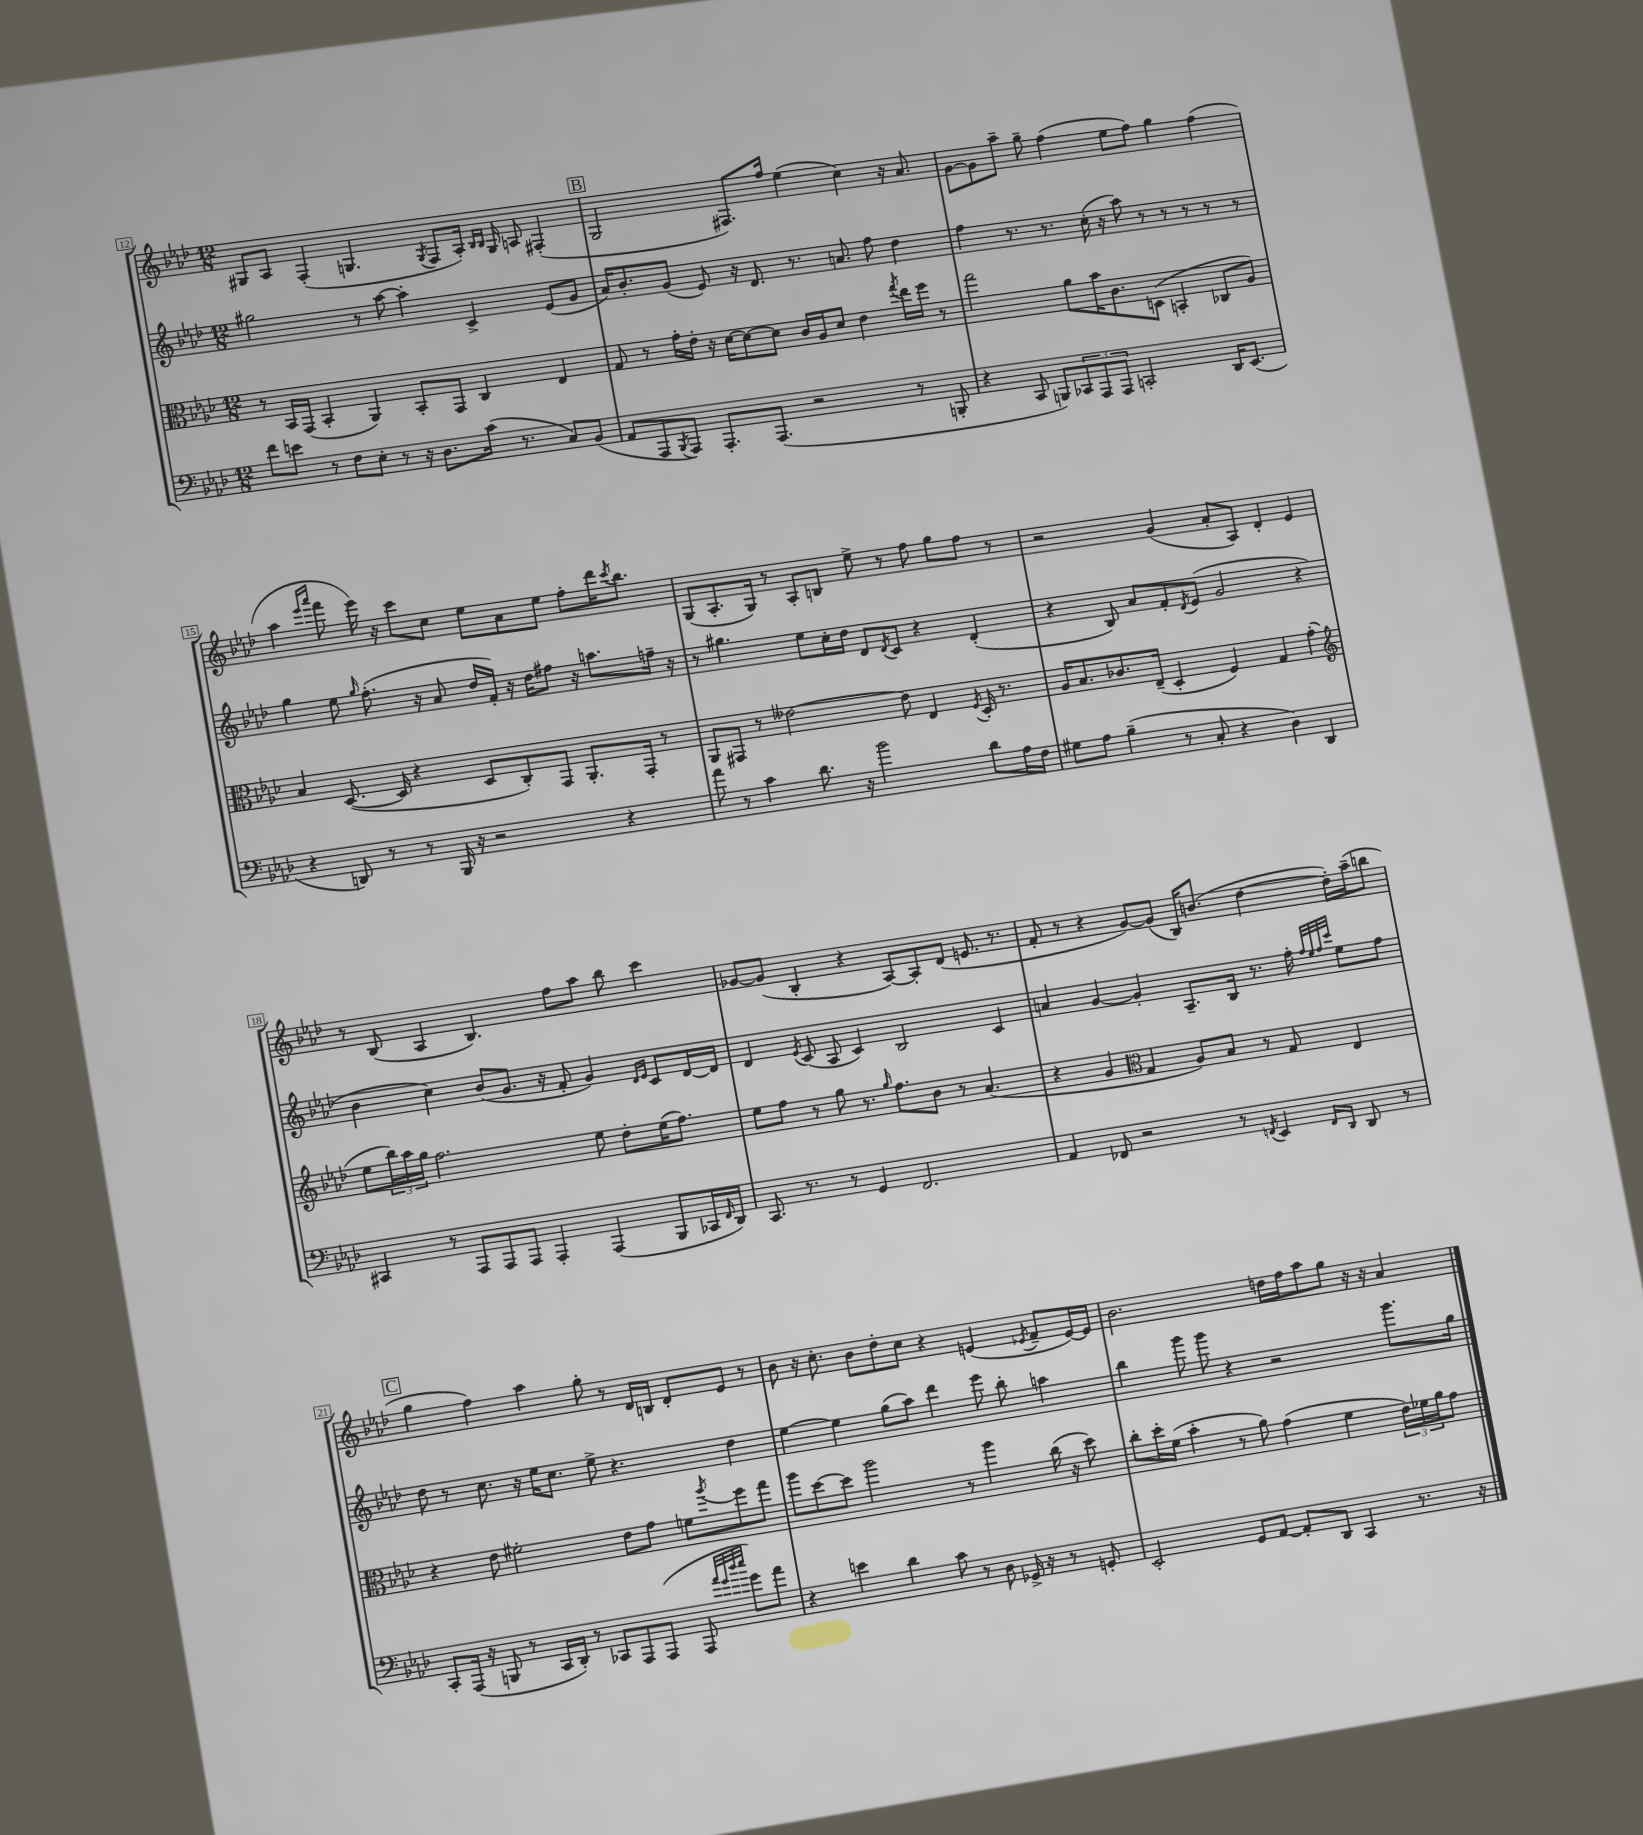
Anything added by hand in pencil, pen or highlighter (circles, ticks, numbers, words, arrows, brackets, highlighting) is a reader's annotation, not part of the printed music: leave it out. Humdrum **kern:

**kern	**kern	**kern	**kern
*part4	*part3	*part2	*part1
*staff4	*staff3	*staff2	*staff1
*clefF4	*clefC3	*clefG2	*clefG2
*k[b-e-a-d-]	*k[b-e-a-d-]	*k[b-e-a-d-]	*k[b-e-a-d-]
*M12/8	*M12/8	*M12/8	*M12/8
=12	=12	=12	=12
8f\L	8r	2gg#X\	8G#X/L
8en\J	16BB-/LL	.	8A-/J
.	(16GG/JJ	.	.
8r	4BB-'/	.	(4F'/
8F\L	.	.	.
8E-'\J	4AA-/)	8r	4.Gn/
8r	.	[8aa-\	.
16r	8BB-'/L	4aa-'\]	.
8.D-\L	.	.	.
.	.	.	8qG/
.	8GG/J	.	8F/L
(16c\Jk	4C/	4c^/	16A-'/Jk)
.	.	.	16qqB-/LL
.	.	.	16qqB-/JJ
8.r	.	.	16G/
.	.	.	8An/
8C/L)	4E-/	(8e-/L	(4F#X'/
(8BB-/J	.	8g/J	.
!!LO:REH:place=s1:t=B
=13	=13	=13	=13
8AA-/L	8G/	16a-/KL)	2G/
.	.	8.b-'/	.
8AAA-/	8r	.	.
8qBBB-/	.	.	.
8AAA-/J)	16g'\LL	(8g/J	.
.	16e-'\JJ	.	.
8.AAA-'/L	16r	8e-/)	.
.	[16d-\KL	.	.
.	8d-\_	16r	8.F#X/L)
(8.AAA-/J	.	8.d-/	.
.	8d-\J]	.	.
.	.	.	16ff/Jk
2r	16c/LL	8.r	(4ee-\
.	16A-/J	.	.
.	8d-/J	.	.
.	.	8.an/	.
.	4e-\	.	4cc\)
.	.	8ff\	.
.	8qgg/	.	.
8r	16ee-\LL	4dd-\	16r
.	16ff\JJ	.	8.a-/
8BBBn'/	8r	.	.
=14	=14	=14	=14
4r	2gg\	4ff\	[8g\L
.	.	.	8g\]
8CC/	.	8.r	8aa-~\J
8BBBn/L)	.	.	8gg~\
.	.	8.r	.
12CC-X/	8a-\L	.	(4ff\
12AAA-/	.	.	.
.	16b-\K	(16cc'\	.
12AAA-/J	.	.	.
.	8.c\	16r	.
2CCn'/	.	8aa-\)	8ee-\L
.	(8Dn\J	8r	8ff\J)
.	4BBn'/	8r	4gg\
.	.	8r	.
16DD-/KL	8C-X/L	8r	(4ff\
(8.EE-/J	.	.	.
.	8A-/J)	8r	.
!!LO:LB:g=z
=15	=15	=15	=15
4r	4B-/	4gg\	4aa-\
.	.	.	16qqeee-/LL
.	.	.	16qqaaa-/JJ
8DDn/)	([8.D-/	8ee-\	8fff\
.	.	16qqgg/	.
8r	.	(8.ff'\	16eee-\)
.	16D-/]	.	16r
8r	4r	.	8ccc\L
.	.	16r	.
16BBB-/	.	8a-/	8cc\J
16r	.	.	.
2r	8D-/L	16dd-/LL	8ee-\L
.	.	16f'/JJ)	.
.	8C'/)	16r	8a-\
.	.	16dd-\KL	.
.	8GG/J	8ff#X\J	8ee-\J
.	8.AA-'/L	16r	8ff'\L
.	.	8.aan\L	.
4r	.	.	16ddd-\K
.	.	.	8qccc/
.	16GG'/Jk	.	8.bb-\J
.	8r	16ffn~\Jk	.
.	.	16r	.
=16	=16	=16	=16
8a-\	8AA-/L	8r	(8G/L
8r	8GG#X/J	4.gg#X\	8.A-'/
4c\	8r	.	.
.	.	.	16G/Jk)
.	[2e--X\	.	8r
8.d-\	.	8ee-\L	8A-'/L
.	.	16cc'\L	8Bn/J
16r	.	16dd-\JJ	.
2b-\	.	8d-/L	8ee-^\
.	.	8qd-/	.
.	8e--\]	8c/J	8r
.	4E-/	4r	8ff\
.	.	.	8gg\L
.	8qF/	.	.
8d-\L	16D-'/	(4d-'/	8ff\J
.	8.r	.	.
16A-\L	.	.	8r
16F\JJ	.	.	.
=17	=17	=17	=17
8G#X\L	16A-/KL	4r	2r
.	8.B-/	.	.
8A-\J	.	.	.
(4B-~\	8.c-X/	8B-/)	.
.	.	8a-/L	.
.	(16E-~/Jk	.	.
8r	4D-'/	8f'/	(4g/
.	.	8qd-/	.
8C'/	.	(8e-/J	.
4r	4F/)	2g/	8a-'/L
.	.	.	8A-/J)
4D-\)	4G/	.	4d-'/
4DD-/	(4g'\	4r	4e-/
!!LO:LB:g=z
=18	=18	=18	=18
*	*clefG2	*	*
4CC#X/	8ee-\L	4b-\	8r
.	24bb-\L)	.	(8B-/
.	24aa-\	.	.
.	24gg\JJ	.	.
8r	2.ff\	4cc\)	4A-/
8AAA-/L	.	.	.
8AAA-/	.	(8b-/L	4.B-/)
8AAA-/J	.	8.g/J	.
4AAA-'/	.	.	.
.	.	16r	.
.	.	8f'/	8ff\L
(4AAA-/	8ee-\	4g/)	8aa-\J
.	8dd-'\L	.	8bb-\
.	.	16qqd-/LL	.
.	.	16qqe-/JJ	.
8BBB-/L	(16ee-\K	8c/L	4ccc\
.	8.ff\J)	.	.
16CC-X/L	.	[16d-/L	.
16qqFF/	.	.	.
16DD-/JJ)	.	16d-/JJ]	.
=19	=19	=19	=19
8.CC/	8ee-\L	4d-/	[8g-X/L
.	8ff\J	.	(8g-/J]
8.r	.	.	.
.	.	8qe-/	.
.	8r	(8c/	4B-'/
8r	8gg\	8A-/	.
4GG/	8.r	4c/)	4r
.	16qqgg/	.	.
.	8.ff\L	.	.
2.FF/	.	2B-/	[8A-/L)
.	8b-\J	.	8A-'/]
.	8r	.	(8d-/J
.	(4.a-/	.	8.en/
.	.	4c/	.
.	.	.	8.r
=20	=20	=20	=20
4AA-/	4r	4an/	8f'/
.	.	.	8r
8FF-X/	4g/	[4g/	4r
2r	.	.	.
*	*clefC3	*	*
.	4G/	4g'/]	[8g/L)
.	.	.	(8g/J]
.	8A-/L)	8.A-~/L	16B-/KL)
.	.	.	(8.bn/J
8r	8B-/J	.	.
.	.	16B-/Jk	.
8qFFn/	.	.	.
4EE-/	8r	8.r	[4dd-\
.	8G/	.	.
.	.	16ff'\	.
.	.	32qqff/LLL	.
.	.	32qqee-/	.
16qqFF/LL	.	32qqff/	.
16qqDD-/JJ	.	32qqccc/JJJ	.
8DD-/	4E-/	8ee-\L	16dd-'\LL])
.	.	.	(16aa-~\J
8r	.	8ff\J	8bbn\J
!!LO:LB:g=z
!!LO:REH:place=s1:t=C
=21	=21	=21	=21
8CC'/L	4r	8dd-\	4gg\
(16AAA-/Jk	.	8r	.
16r	.	.	.
8BBBn/	8e-\	8.cc\	4ff\)
8r	2f#X'\	.	.
.	.	16r	.
16CC/LL	.	16ee-\KL	4aa-\
16DD-'/JJ)	.	8.cc\J	.
8r	.	.	.
8CC-X/L	.	8ee-^\	8gg'\
8AAA-/	8e-\L	4.r	8r
(8AAA-/J	8g\J	.	16d-/LL
.	.	.	16Bn/JJ
8AAA-/	8fn\L	.	8d-'/L
32qqa-/LLL	.	.	.
32qqg/	.	.	.
32qqdd-/	.	.	.
32qqee-/JJJ	8qaa-/	.	.
8g\L)	8ff\	4dd-\	8e-/J
8a-\J	8gg\J	.	8r
=22	=22	=22	=22
4r	8aa-\L	[4ee-\	8b-\
.	[8dd-\	.	16r
.	.	.	8.cc'\
4en\	8dd-\J]	4ee-\]	.
.	2aa-\	.	8b-\L
4d-\	.	(8gg\L	8dd-'\
.	.	8aa-\J)	8cc\J
8c\	.	4ddd-\	4r
8r	8r	.	.
8D-\	4aa-\	8eee-\	(4en/
16GG-X^/	.	8bb-'\	.
16r	.	.	.
.	.	.	8qe-X/
8r	(16cc\	4aan\	8f~/L
.	16r	.	.
8GGn'/	8dd-\)	.	[16e-/L)
.	.	.	16e-/JJ]
=23	=23	=23	=23
2EE-'/	8cc'\L	4bb-\	2.b-\
.	16dd-'\L	.	.
.	(16f\JJ	.	.
.	4b-'\	8ggg\	.
.	.	8ggg\	.
8GG/L	8r	4r	.
[8AA-/J	8a-\)	.	.
8AA-'/L]	(4g\	2r	16ddn\LL
.	.	.	16ff\J
8DD-/J	.	.	8aa-\
4CC/	4f\	.	8gg\J
.	.	.	16r
.	.	.	16r
8.r	24e-\LL)	8.ggg\L	4a-/
.	24f-X\	.	.
.	24a-\J	.	.
.	8g\J	.	.
16r	.	16gg\Jk	.
==	==	==	==
*-	*-	*-	*-
